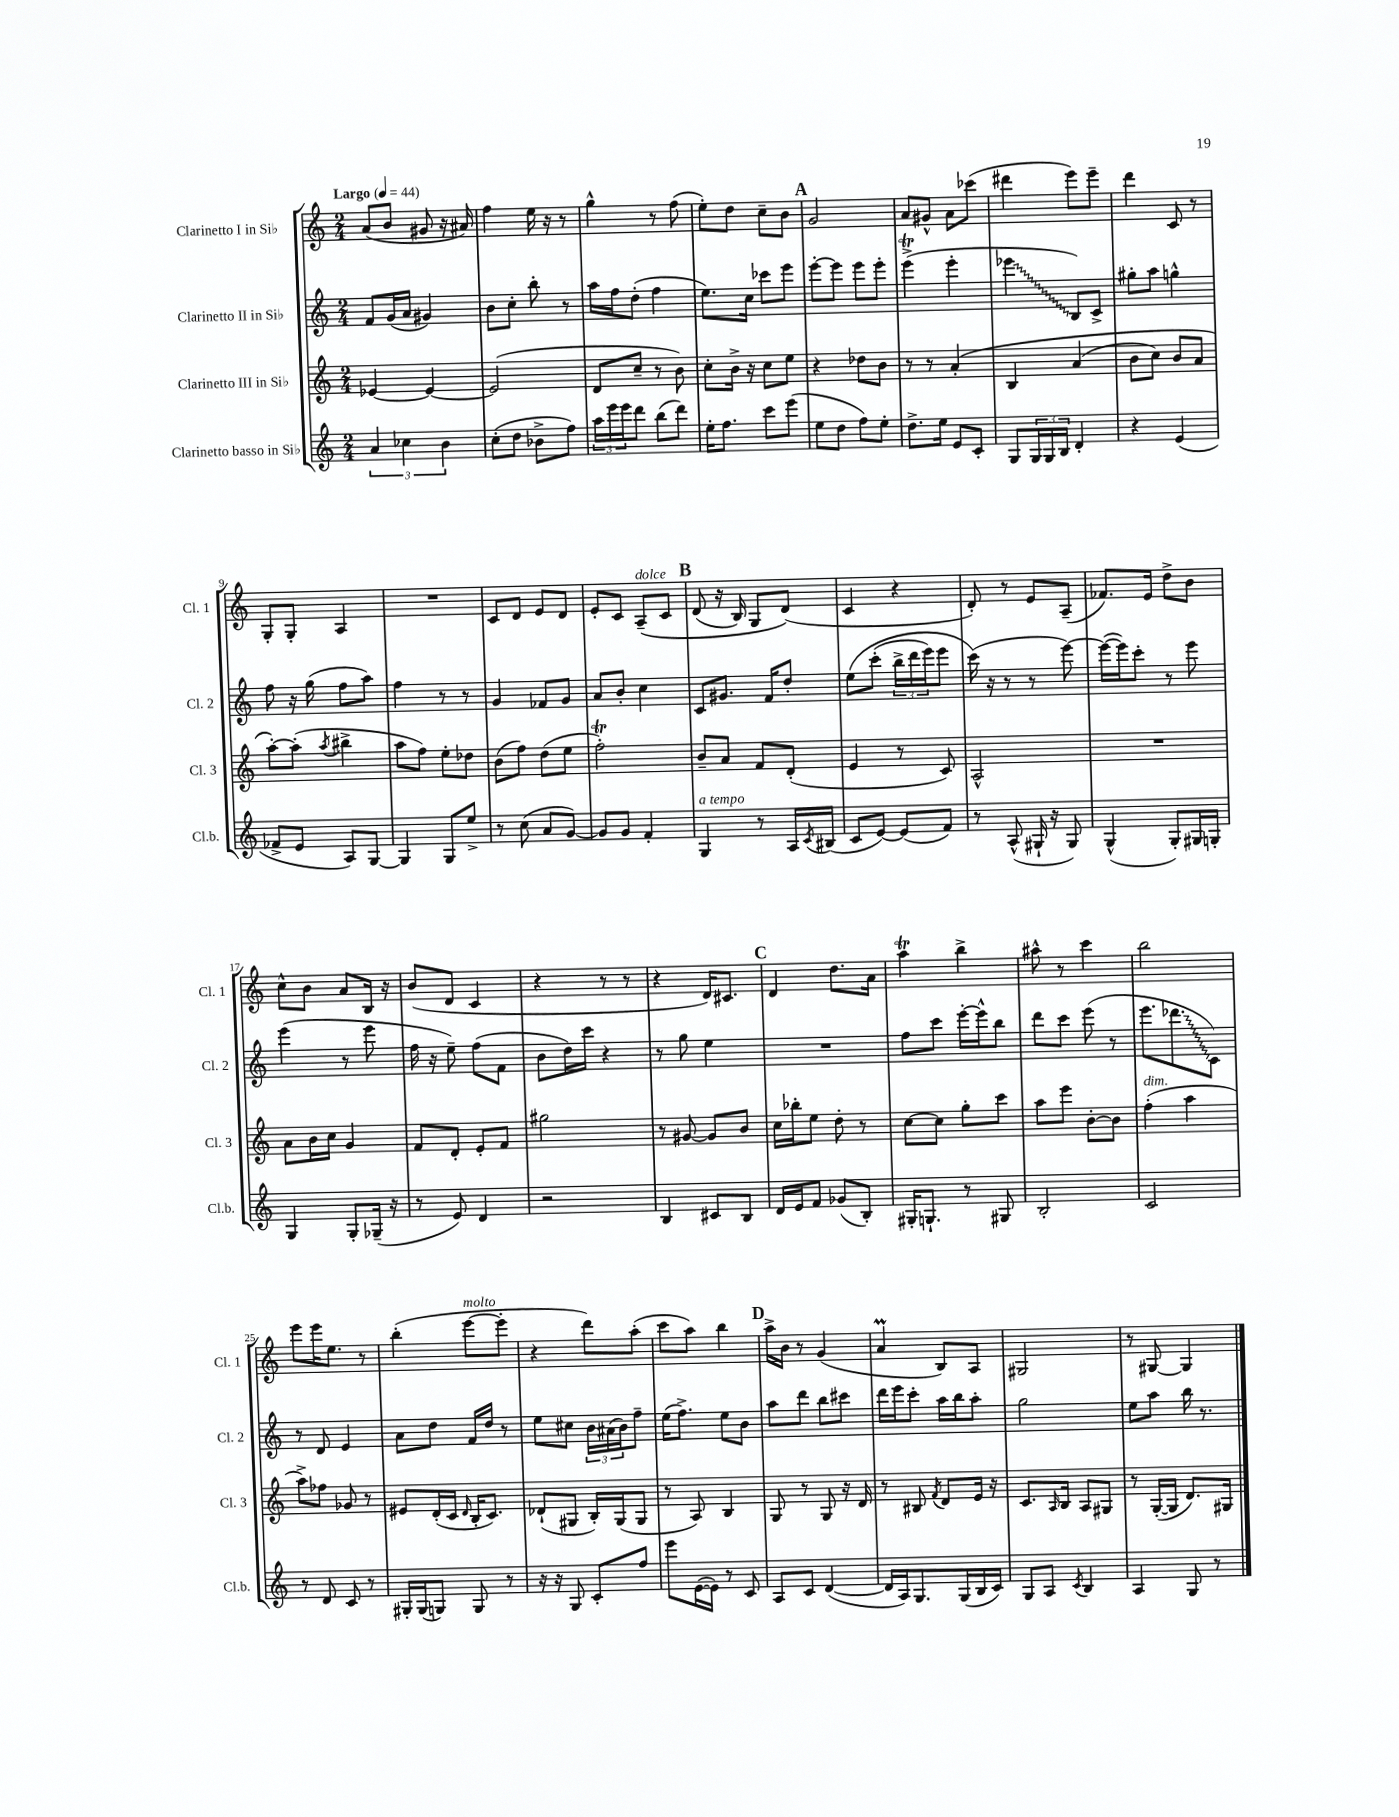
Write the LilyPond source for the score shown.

<<
\new StaffGroup <<
\new Staff = "s0" \with { instrumentName = "Clarinetto I in Sib" shortInstrumentName = "Cl. 1" } {
    \clef treble \key c \major \numericTimeSignature \time 2/4 \tempo "Largo" 4 = 44
    a'8( b'8 gis'8 r16 ais'16) |
    f''4 e''16 r16 r8 |
    g''4-^ r8 f''8( |
    e''8-.) d''8 c''8-- b'8 |
    \mark \markup { \bold "A" } g'2 |
    a'8 gis'8-^ a'8 ces'''8( |
    dis'''4 e'''8) e'''8-- |
    d'''4 c'8 r8 |
    g8-. g8-. a4 |
    R2 |
    c'8 d'8 e'8 d'8 |
    e'8-. c'8 a8--^\markup { \italic "dolce" }\( c'8 |
    \mark \markup { \bold "B" } d'8( r16 b16) g8 d'8(\) |
    c'4 r4 |
    d'8-.) r8 e'8 a8--( |
    fes'8.) e'16 d''8-> b'8 |
    c''8-^ b'8 a'8 b16 r16 |
    b'8( d'8 c'4 |
    r4 r8 r8 |
    r4 d'16) cis'8. |
    \mark \markup { \bold "C" } d'4 d''8. a'16 |
    a''4\trill b''4-> |
    ais''8-^ r8 c'''4 |
    b''2 |
    e'''8 e'''16 e''8. r8 |
    b''4-.( e'''8~^\markup { \italic "molto" } e'''8-. |
    r4 d'''8) a''8-.( |
    c'''8 a''8) b''4 |
    \mark \markup { \bold "D" } a''16-> b'16 r8 g'4( |
    a'4\prall b8) a8 |
    gis2 |
    r8 gis8~ gis4 \bar "|." |
}
\new Staff = "s1" \with { instrumentName = "Clarinetto II in Sib" shortInstrumentName = "Cl. 2" } {
    \clef treble \key c \major \numericTimeSignature \time 2/4
    f'8 g'16( a'16 gis'4) |
    b'8 c''8-. b''8-. r8 |
    a''16 f''16 d''8-.( f''4 |
    e''8.) c''16 ces'''8 e'''8 |
    \mark \markup { \bold "A" } e'''8~-. e'''8 e'''8 e'''8-. |
    e'''4->\trill( e'''4-. |
    \once \override Glissando.style = #'zigzag ees'''4\glissando b8) c'8-> |
    gis''8-. a''8 g''4-^ |
    f''8 r16 g''16( f''8 a''8) |
    f''4 r8 r8 |
    g'4 fes'8 g'8 |
    a'8 b'8-. c''4 |
    \mark \markup { \bold "B" } c'8 gis'8. f'16 d''8-. |
    e''8\( c'''8-.( \tuplet 3/2 { b''16-> d'''16 e'''16) } e'''8 |
    c'''16(\) r16 r8 r8 e'''8~) |
    e'''16~( e'''16) c'''8-. r8 e'''8 |
    e'''4( r8 e'''8 |
    f''16 r16 e''8--) f''8( f'8 |
    b'8 d''16) c'''16 r4 |
    r8 g''8 e''4 |
    \mark \markup { \bold "C" } R2 |
    f''8 c'''8 e'''16~-. e'''16-^ b''8 |
    d'''8 c'''8 e'''8( r8 |
    e'''8. \once \override Glissando.style = #'zigzag des'''8.\glissando c'8) |
    r8 d'8 e'4 |
    a'8 d''8 f'16 d''16 r8 |
    e''8 cis''8 \tuplet 3/2 { b'16 ais'16( b'16) } f''8-- |
    e''16( f''8.->) e''8 b'8 |
    \mark \markup { \bold "D" } a''8 d'''8 b''8 cis'''8 |
    d'''16 e'''16 c'''8-. a''16 b''16 a''8-. |
    g''2 |
    e''8 a''8 b''16 r8. \bar "|." |
}
\new Staff = "s2" \with { instrumentName = "Clarinetto III in Sib" shortInstrumentName = "Cl. 3" } {
    \clef treble \key c \major \numericTimeSignature \time 2/4
    ees'4~ ees'4~ |
    ees'2( |
    d'8 c''8-- r8 b'8) |
    c''8-. b'16-> r16 c''8 e''8 |
    \mark \markup { \bold "A" } r4 des''8 b'8 |
    r8 r8 a'4-.\( |
    b4 a'4( |
    b'8 c''8) b'8 a'8 |
    a''8~-.\) a''8-.( \acciaccatura { a''8 } bis''4-> |
    a''8 f''8) e''8-. des''8 |
    b'8( f''8) d''8( e''8 |
    f''2-.\trill) |
    \mark \markup { \bold "B" } b'8-- a'8 f'8 d'8-.( |
    e'4 r8 c'8) |
    a2-^ |
    R2 |
    a'8 b'16 c''16 g'4 |
    f'8 d'8-. e'8-. f'8 |
    gis''2 |
    r8 gis'8~ gis'8 b'8 |
    \mark \markup { \bold "C" } c''16 bes''16-. e''8 d''8-. r8 |
    c''8~ c''8 g''8-. c'''8 |
    a''8 e'''8 b'8~-. b'8 |
    f''4-.^\markup { \italic "dim." }( a''4 |
    a''8->) fes''8 ges'8 r8 |
    eis'8 d'16-.( c'16 \grace { d'16 } b16-. c'8.) |
    des'8-!( gis8 b16-.) gis16( gis8 |
    r8 a8) b4 |
    \mark \markup { \bold "D" } g8 r8 g8 r16 d'16 |
    r8 bis8 \acciaccatura { f'8 } d'8 e'16 r16 |
    c'8. \grace { a16 } b16 a8 gis8 |
    r8 g16~-.( g16 d'8.) gis16 \bar "|." |
}
\new Staff = "s3" \with { instrumentName = "Clarinetto basso in Sib" shortInstrumentName = "Cl.b." } {
    \clef treble \key c \major \numericTimeSignature \time 2/4
    \tuplet 3/2 { a'4 ces''4 b'4 } |
    c''8-.( d''8 bes'8-> f''8) |
    \tuplet 3/2 { a''16 e'''16 e'''16 } d'''8 b''8( d'''8) |
    e''16-. f''8. c'''8 e'''8( |
    \mark \markup { \bold "A" } e''8 d''8 f''8) e''8-. |
    d''8.-> e''16 e'8 c'8-. |
    g8 \tuplet 3/2 { g16 g16 b16 } d'4-. |
    r4 e'4( |
    fes'8-> e'8 a8) g8~ |
    g4 g8 e''8-> |
    r8 c''8( a'8 g'8~) |
    g'8 g'8 f'4-. |
    \mark \markup { \bold "B" } g4^\markup { \italic "a tempo" } r8 a16 \acciaccatura { c'8 } bis16( |
    c'8 e'8~) e'8( f'8) |
    r8 a8-^( gis16-! r16 gis8) |
    g4-^( g8-.) gis16 g16-. |
    g4 g8-. ges16--( r16 |
    r8 e'8) d'4 |
    r2 |
    b4 cis'8 b8 |
    \mark \markup { \bold "C" } d'16 e'16 f'8 ges'8( b8-.) |
    gis16-. g8.-! r8 gis8 |
    b2-. |
    c'2 |
    r8 d'8 c'8 r8 |
    gis16-. gis16( g8) g8 r8 |
    r16 r16 g8 c'8-. f''8 |
    e'''8 e'16~( e'16) r8 c'8 |
    \mark \markup { \bold "D" } a8 c'8 d'4~( |
    d'16 a16) g8. g16( b16 c'16) |
    g8 a8 \acciaccatura { c'8 } b4 |
    a4 g8 r8 \bar "|." |
}
>>
>>
